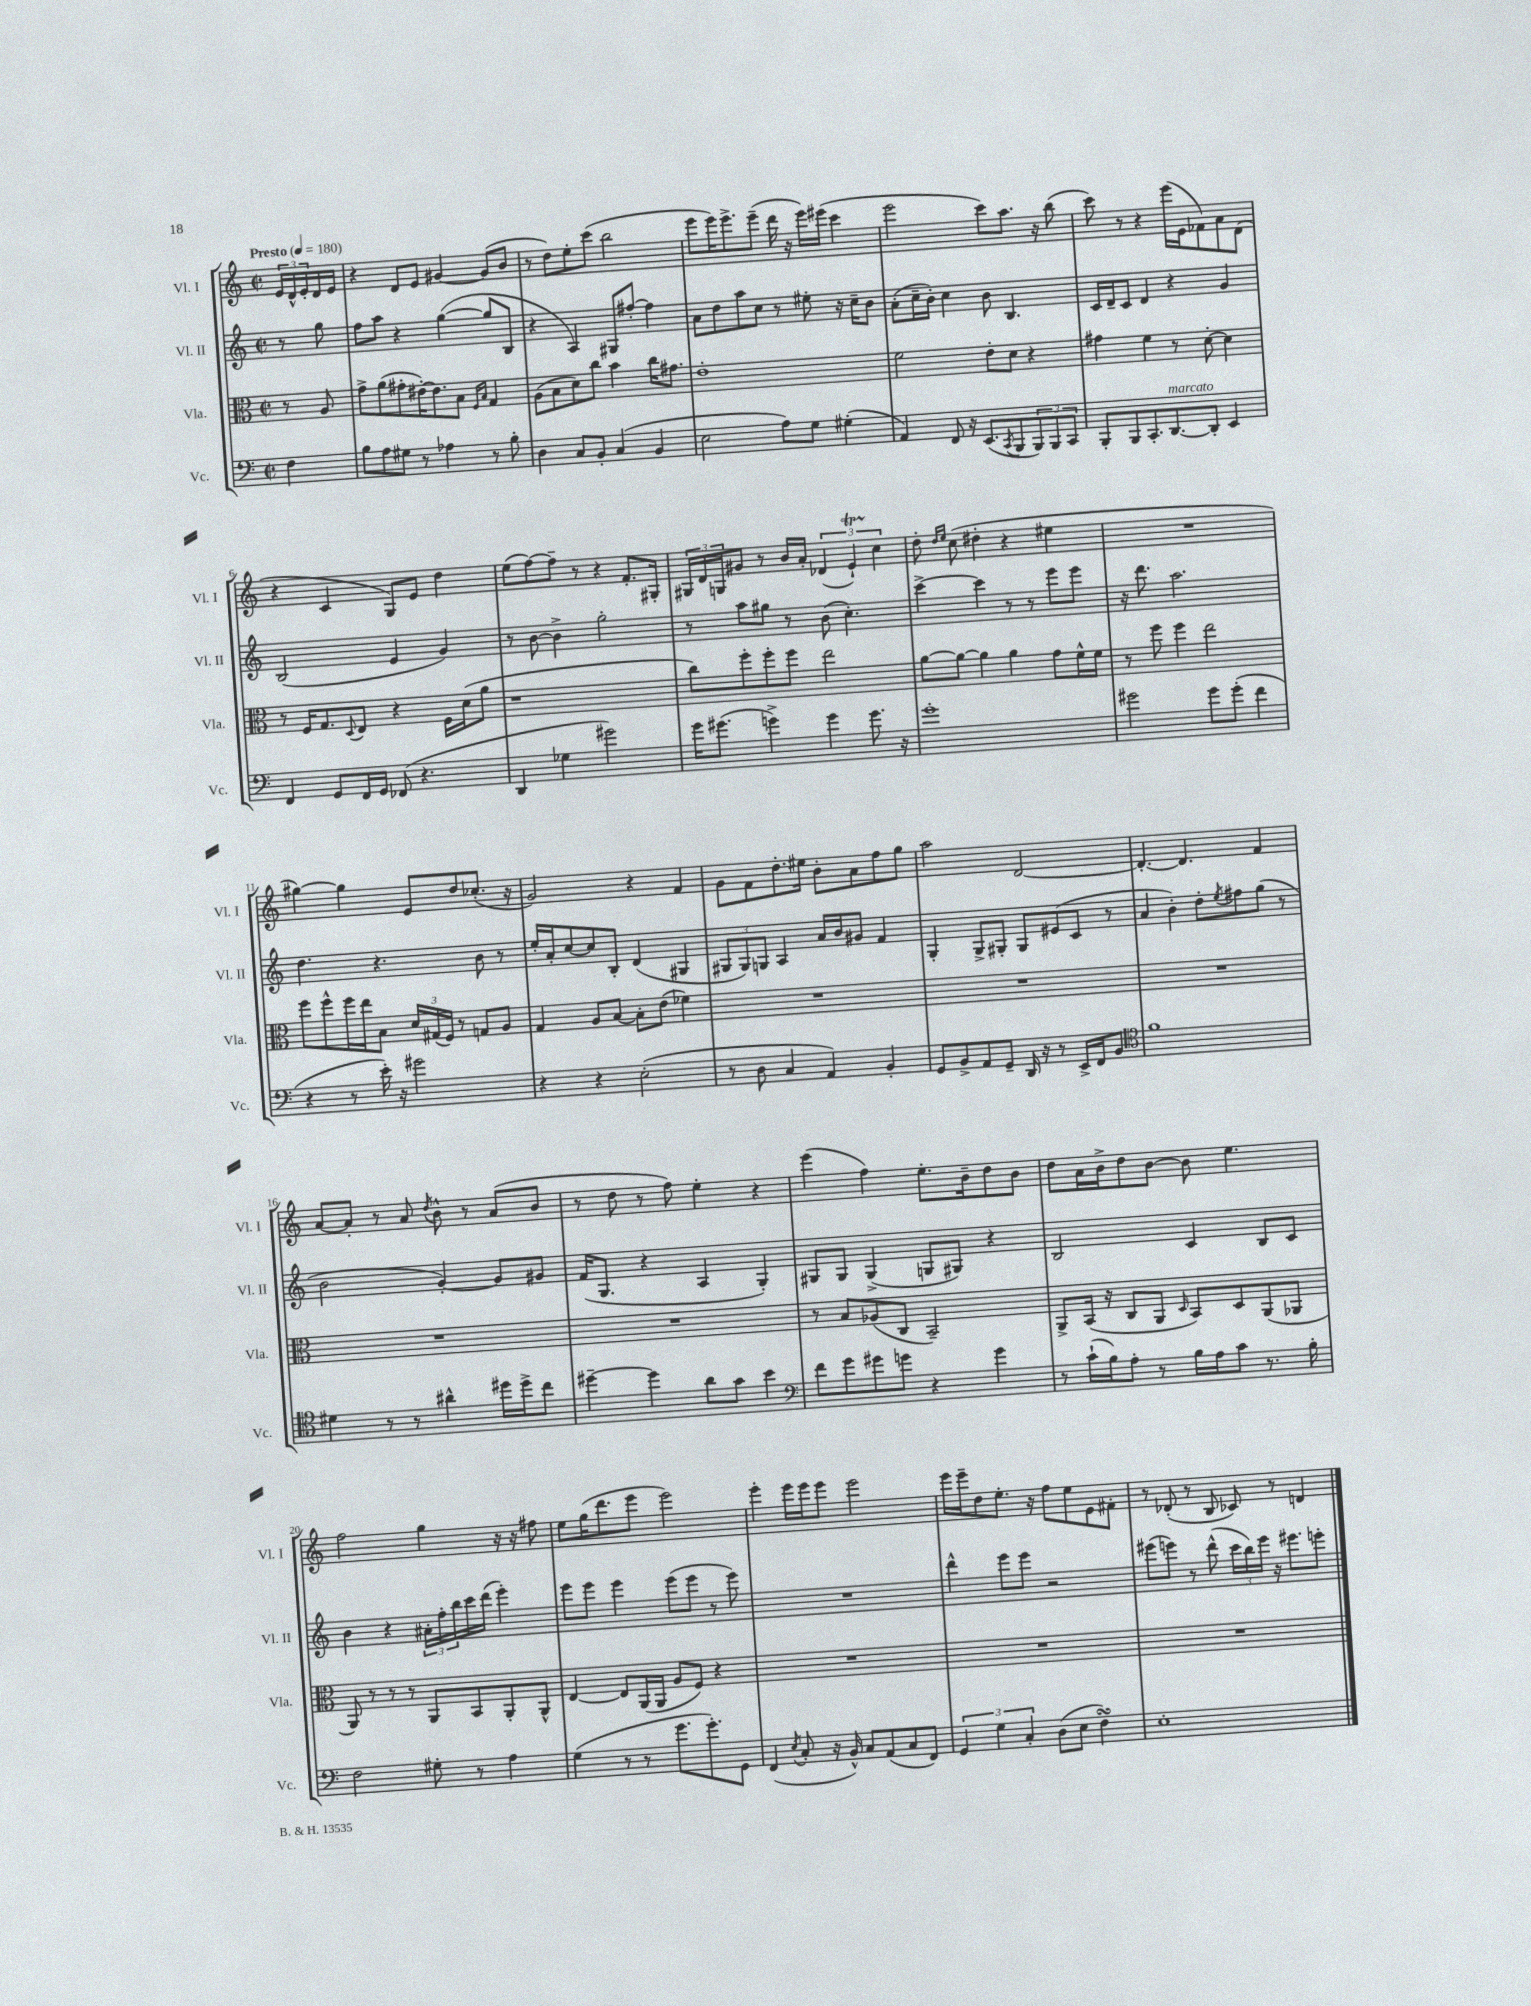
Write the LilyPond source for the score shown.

<<
\new StaffGroup <<
\new Staff = "s0" \with { instrumentName = "Vl. I" shortInstrumentName = "Vl. I" } {
    \clef treble \key c \major \defaultTimeSignature \time 2/2 \partial 4 \tempo "Presto" 4 = 180
    \tuplet 3/2 { e'16 d'16-^ e'16-. } d'16 e'16 |
    r4 d'8 e'8 gis'4~ gis'8( b'8 |
    r8 d''8) e''8-. c'''8( b''2 |
    e'''8 e'''16) e'''8.-> e'''8--( d'''16 r16 e'''16) eis'''16( c'''4 |
    e'''2 c'''8) a''8. r16 b''8( |
    c'''8) r8 r4 e'''16( e'16 fes'8) a'8 d'8( |
    r4 c'4 g8) e'8 d''4 |
    e''8( f''8~) f''8-- r8 r4 f'8.-. gis16-. |
    \tuplet 3/2 { gis16 d'16 g16 } gis'8 r8 b'16 a'16-. \tuplet 3/2 { des'4( e'4-!\startTrillSpan) c''4\stopTrillSpan } |
    d''8-. \grace { d''16 e''16 } c''8( dis''4-. r4 eis''4 |
    R1 |
    gis''4~) gis''4 e'8 d''8 ces''8.-.( r16 |
    g'2) r4 f'4 |
    g'8 f'8 d''8.-. eis''16 b'8-. a'8 f''8 g''8 |
    a''2 d'2~ |
    d'4.~-. d'4. f'4 |
    a'8~ a'8-. r8 a'8 \acciaccatura { d''8 } b'8-^ r8 a'8( b'8 |
    r8 d''8 r8 f''8) e''4-. r4 |
    e'''4( f''4) e''8.-. b'16-- d''8 b'8 |
    d''8 a'16 b'16-> d''8 b'8~ b'8 e''4. |
    f''2 g''4 r16 r16 fis''8 |
    e''8 g''16( d'''8. e'''8 e'''2) |
    e'''4-. e'''16 e'''16 e'''8 e'''2 |
    e'''16 e'''16-- d''8 e''8.-. r16 f''8 e''8 e'8 fis'8-. |
    r8 des'8-.( r8 b8 ces'8) r8 d'4 \bar "|." |
}
\new Staff = "s1" \with { instrumentName = "Vl. II" shortInstrumentName = "Vl. II" } {
    \clef treble \key c \major \defaultTimeSignature \time 2/2 \partial 4
    r8 g''8 |
    f''8 a''8 r4 g''4~( g''8 b8 |
    r4 a4) gis8 fis''8~-. fis''4 |
    a'8 d''8 a''8 c''8 r8 eis''8-. r16 c''16-- b'8 |
    a'8-.( c''16-- b'16-.) c''4 b'8 b4. |
    c'16 d'16-- c'8 d'4 r4 g'4 |
    b2( e'4 g'4) |
    r8 b'8~ b'4-> g''2-. |
    r8 a''8 gis''8 r8 b'8( c''4.-.) |
    c'''4~-> c'''4 r8 r8 e'''8 e'''8 |
    r16 d'''8. a''2. |
    d''4. r4. b'8 r8 |
    e''16-. a'16-. c''8~ c''8 b8-. d'4( gis4 |
    \tuplet 3/2 { gis8 gis8) g8 } a4 a'16 b'16 gis'8 f'4 |
    g4-. g8-> gis8-. gis8 eis'8( c'8 r8 |
    a'4 b'4-.) d''8-. \acciaccatura { e''8 } fis''8 g''8( r8 |
    b'2 g'4~-.) g'8 gis'8 |
    f'16( g8. r4 a4 g4-.) |
    gis8 gis8 gis4->( g8 gis8) r4 |
    b2 c'4 b8 c'8 |
    b'4 r4 \tuplet 3/2 { ais'16-. f''16-. b''16 } c'''16 d'''16( e'''4-.) |
    e'''8 e'''8 e'''4 e'''8( e'''8 r8 e'''8) |
    R1 |
    d'''4-^ e'''8 e'''8 r2 |
    eis'''8( e'''8) r8 d'''8-^( \tuplet 3/2 { c'''16 b''16) e'''16 } r16 eis'''8. e'''8-. \bar "|." |
}
\new Staff = "s2" \with { instrumentName = "Vla." shortInstrumentName = "Vla." } {
    \clef alto \key c \major \defaultTimeSignature \time 2/2 \partial 4
    r8 a8 |
    g'8-> a'8( gis'8-. eis'16~-.) eis'8. b8 \grace { f16 b16 } g4 |
    a8( b8 d'8) c''8 b'4 c''16 gis'8. |
    e'1-. |
    f'2 e'8-. d'8 r4 |
    gis'4 f'4 r8 d'8~-. d'4 |
    r8 f16 g8. \appoggiatura { d8 } e8 r4 f16 d'16( a'8 |
    r1 |
    c''8) f''8-. f''8-. f''8 e''2 |
    a'8~ a'8~ a'4 a'4 g'8 f'16-^ f'16 |
    r8 f''8 f''4 e''2 |
    f''8 f''8-^ f''16 e''16 b8 \tuplet 3/2 { d'16 gis16( f16) } r8 g8 a8 |
    g4 a8 b8~ b8-. e'8( fes'4) |
    R1 |
    R1 |
    R1 |
    R1 |
    R1 |
    r8 b8 aes8( c8 b,2--) |
    a,8-> b,16( r16 c8 a,8 \grace { d16 } b,8) d8 a,8( aes,8 |
    a,8) r8 r8 r8 a,8 b,8 a,8-. a,8-^ |
    e4~ e8 a,16( a,16 a8 f8) r4 |
    R1 |
    R1 |
    R1 \bar "|." |
}
\new Staff = "s3" \with { instrumentName = "Vc." shortInstrumentName = "Vc." } {
    \clef bass \key c \major \defaultTimeSignature \time 2/2 \partial 4
    f4 |
    b8 a8 gis8 r8 aes4 r8 b8-. |
    d4 c8 b,8-. c4( b,4 |
    e2 a8) g8 gis4-.( |
    a,4) f,8 r16 e,8.( \acciaccatura { c,8 } b,,8 \tuplet 3/2 { b,,8) b,,8 c,8 } |
    b,,8-. b,,8 c,8.-. d,8.~^\markup { \italic "marcato" } d,8-. e,4 |
    f,4 g,8 f,16 g,16 fes,8( r4. |
    d,4 ges4 gis'2) |
    g'16 gis'8.( g'4->) g'4 g'8. r16 |
    g'1-. |
    gis'2 gis'8 gis'8-.( f'4 |
    r4 r8 e'16-.) r16 gis'2 |
    r4 r4 e2-.( |
    r8 d8 c4 a,4) b,4-. |
    g,8 b,8-> a,8 g,8-- d,16 r16 r8 e,16-> f,16 b,8 |
    \clef tenor f'1 |
    dis'4 r8 r8 ais'4-^ dis''16 dis''16-> c''8 |
    dis''4~-- dis''4 a'8 g'8 b'4 |
    \clef bass f'8 g'8 gis'8 g'8 r4 g'4 |
    r8 c'16-!( b16) a8-. r8 b16 a16 c'8 r8. b16-. |
    f2 gis8-. r8 a4 |
    g4( r8 r8 g'8. g'8.-.) g,8 |
    f,4( \acciaccatura { e8 } c8-. r16 b,16-^) c8 a,8( c8 f,8) |
    \tuplet 3/2 { g,4 g4 c4-. } d8( e8 f4\turn) |
    e1-. \bar "|." |
}
>>
>>
